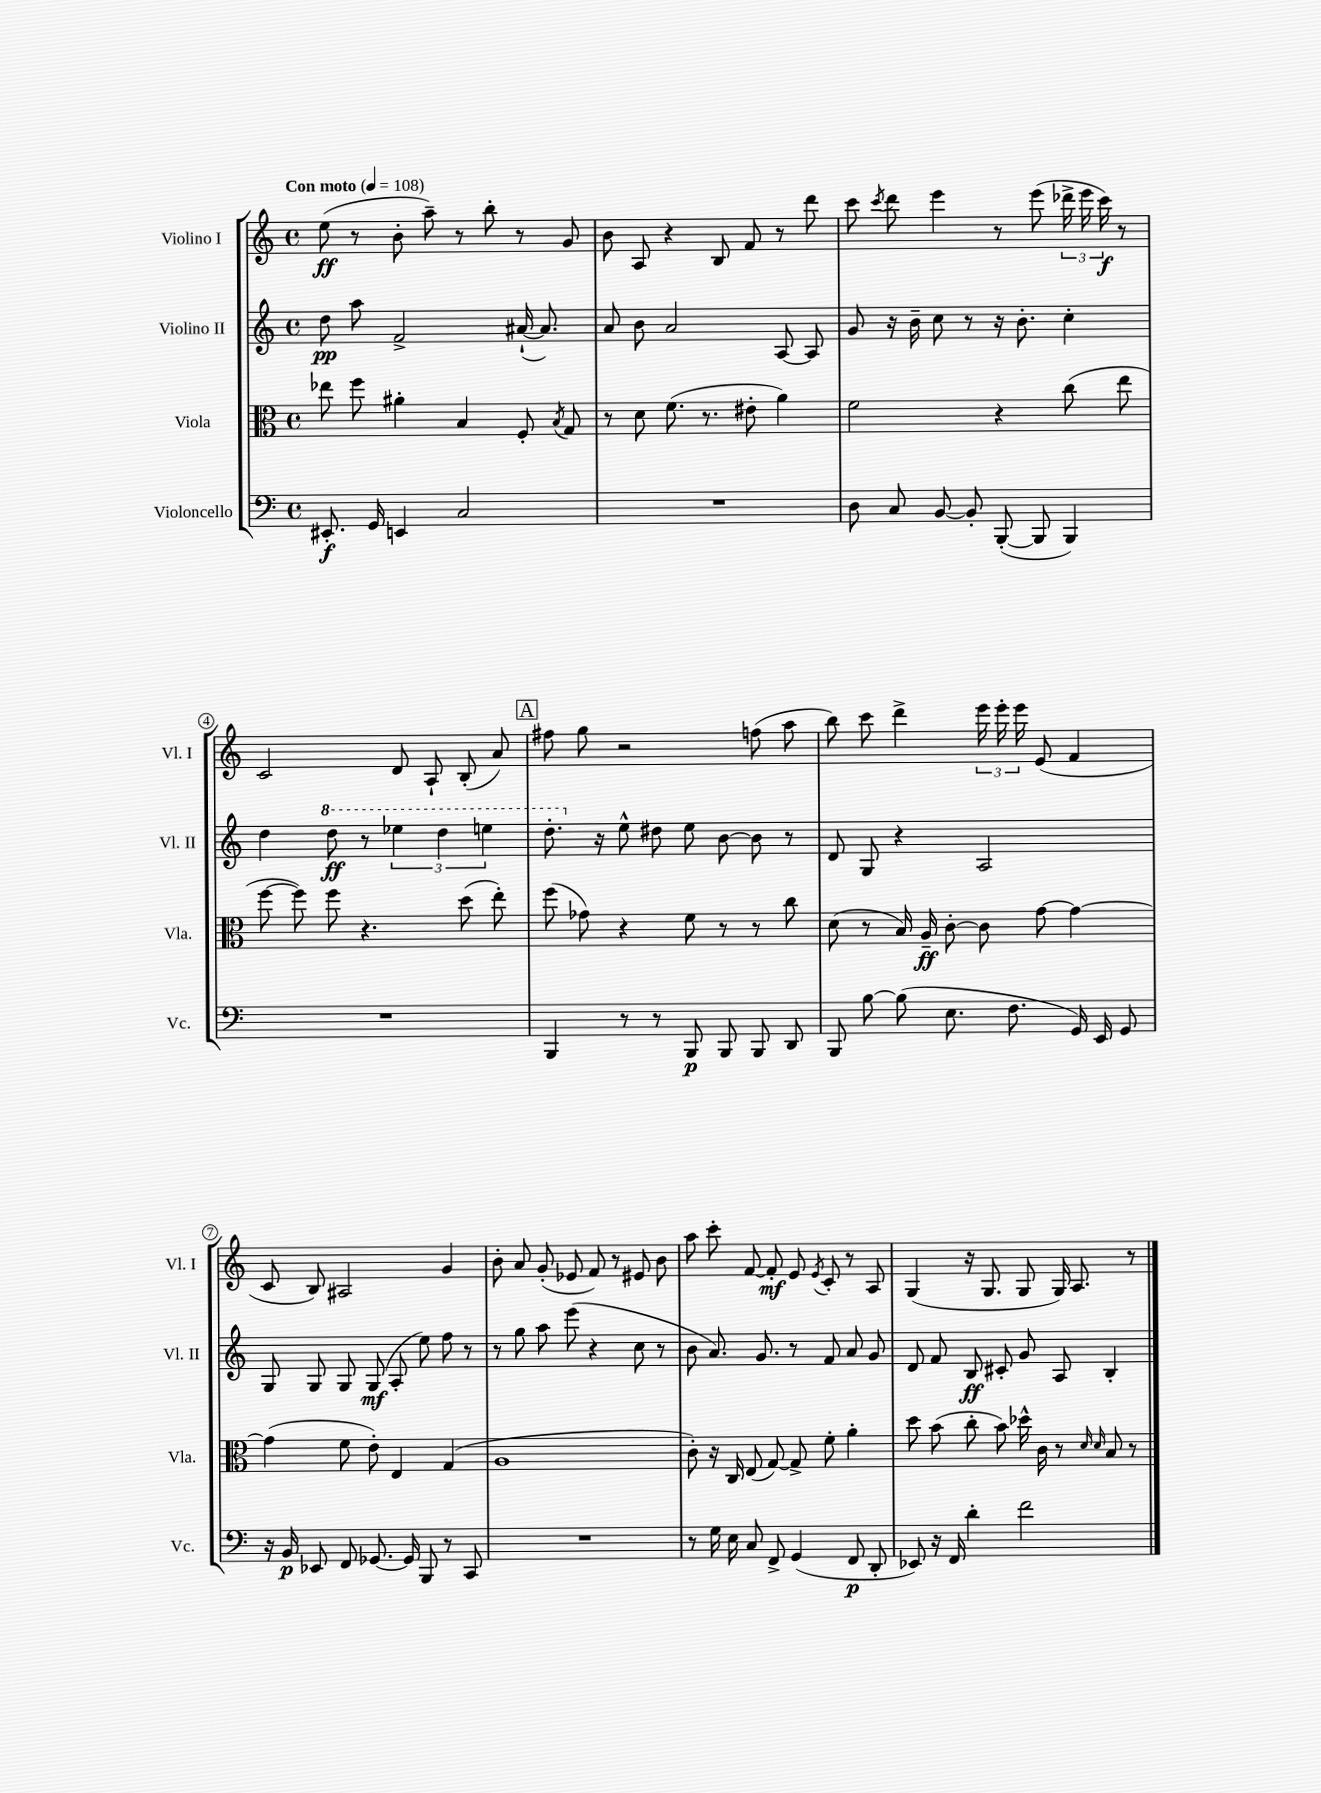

**kern	**dynam	**kern	**dynam	**kern	**dynam	**kern	**dynam
*part4	*part4	*part3	*part3	*part2	*part2	*part1	*part1
*staff4	*staff4	*staff3	*staff3	*staff2	*staff2	*staff1	*staff1
*I"Violoncello	*	*I"Viola	*	*I"Violino II	*	*I"Violino I	*
*I'Vc.	*	*I'Vla.	*	*I'Vl. II	*	*I'Vl. I	*
*clefF4	*	*clefC3	*	*clefG2	*	*clefG2	*
*k[]	*	*k[]	*	*k[]	*	*k[]	*
*M4/4	*	*M4/4	*	*M4/4	*	*M4/4	*
*met(c)	*	*met(c)	*	*met(c)	*	*met(c)	*
*MM108	*	*MM108	*	*MM108	*	*MM108	*
=1	=1	=1	=1	=1	=1	=1	=1
!	!	!	!	!	!	!LO:TX:a:B:t=Con moto	!
8.EE#X'/	f	8ee-X\	.	8dd\	pp	(8ee\	ff
.	.	8ff\	.	8aa\	.	8r	.
16GG/	.	.	.	.	.	.	.
4EEn/	.	4a#X'\	.	2f^/	.	8b'\	.
.	.	.	.	.	.	8aa~\)	.
2C/	.	4B/	.	.	.	8r	.
.	.	.	.	.	.	8bb'\	.
.	.	8F'/	.	([16a#X`/	.	8r	.
.	.	.	.	8.a#/])	.	.	.
.	.	8qB/	.	.	.	.	.
.	.	8G/	.	.	.	8g/	.
=2	=2	=2	=2	=2	=2	=2	=2
1r	.	8r	.	8a/	.	8b\	.
.	.	8d\	.	8b\	.	8A/	.
.	.	(8.f\	.	2a/	.	4r	.
.	.	8.r	.	.	.	.	.
.	.	.	.	.	.	8B/	.
.	.	8e#X'\	.	.	.	8f/	.
.	.	4a\)	.	[8A/	.	8r	.
.	.	.	.	8A/]	.	8ddd\	.
=3	=3	=3	=3	=3	=3	=3	=3
8D\	.	2f\	.	8g/	.	8ccc\	.
.	.	.	.	.	.	8qccc/	.
8C/	.	.	.	16r	.	8ddd\	.
.	.	.	.	16b~\	.	.	.
[8BB/	.	.	.	8cc\	.	4eee\	.
8BB'/]	.	.	.	8r	.	.	.
([8BBB'/	.	4r	.	16r	.	8r	.
.	.	.	.	8.b'\	.	.	.
8BBB/]	.	.	.	.	.	(8eee\	.
4BBB/)	.	(8cc\	.	4cc'\	.	24ddd-X^\	.
.	.	.	.	.	.	24eee\	.
.	.	.	.	.	.	24ccc\)	f
.	.	8ee\	.	.	.	8r	.
!!LO:LB:g=z
=4	=4	=4	=4	=4	=4	=4	=4
1r	.	[8ff\	.	4dd\	.	2c/	.
.	.	8ff\])	.	.	.	.	.
*	*	*	*	*8va	*	*	*
.	.	8ff\	.	8ddd\	ff	.	.
.	.	4.r	.	8r	.	.	.
.	.	.	.	6eee-X\	.	8d/	.
.	.	.	.	.	.	8A`/	.
.	.	.	.	6ddd\	.	.	.
.	.	(8dd\	.	.	.	(8B'/	.
.	.	.	.	6eeen\	.	.	.
.	.	8ee'\)	.	.	.	8a/)	.
!!LO:REH:place=s1:t=A
=5	=5	=5	=5	=5	=5	=5	=5
4BBB/	.	(8ff\	.	8.ddd'\	.	8ff#X\	.
.	.	8g-X\)	.	.	.	8gg\	.
*	*	*	*	*X8va	*	*	*
.	.	.	.	16r	.	.	.
8r	.	4r	.	8ee^^\	.	2r	.
8r	.	.	.	8dd#X\	.	.	.
8BBB/	p	8f\	.	8ee\	.	.	.
8BBB/	.	8r	.	[8b\	.	.	.
8BBB/	.	8r	.	8b\]	.	(8ffn\	.
8DD/	.	8cc\	.	8r	.	8aa\	.
=6	=6	=6	=6	=6	=6	=6	=6
8BBB/	.	(8d\	.	8d/	.	8bb\)	.
[8B\	.	8r	.	8G/	.	8ccc\	.
(8B\]	.	16B/)	.	4r	.	4ddd^\	.
.	.	16A~/	ff	.	.	.	.
8.E\	.	[8c'\	.	.	.	.	.
.	.	8c\]	.	2A/	.	24eee\	.
.	.	.	.	.	.	24eee'\	.
8.F\	.	.	.	.	.	.	.
.	.	.	.	.	.	24eee\	.
.	.	[8g\	.	.	.	(8e/	.
16GG/)	.	4g\_	.	.	.	4f/	.
16EE/	.	.	.	.	.	.	.
8GG/	.	.	.	.	.	.	.
!!LO:LB:g=z
=7	=7	=7	=7	=7	=7	=7	=7
16r	.	(4g\]	.	8G/	.	8c/	.
16BB/	p	.	.	.	.	.	.
8EE-X/	.	.	.	8G/	.	8B/)	.
8FF/	.	8f\	.	8G/	.	2A#X/	.
[8.GG-X/	.	8e'\)	.	(8G/	mf	.	.
.	.	4E/	.	8A'/	.	.	.
16GG-/]	.	.	.	.	.	.	.
8BBB/	.	.	.	8ee\)	.	.	.
8r	.	(4G/	.	8ff\	.	4g/	.
8CC/	.	.	.	8r	.	.	.
=8	=8	=8	=8	=8	=8	=8	=8
1r	.	1A	.	8r	.	8b'\	.
.	.	.	.	8gg\	.	8a/	.
.	.	.	.	8aa\	.	(8g'/	.
.	.	.	.	(8eee\	.	8e-X/	.
.	.	.	.	4r	.	8f/)	.
.	.	.	.	.	.	8r	.
.	.	.	.	8cc\	.	8e#X/	.
.	.	.	.	8r	.	8b\	.
=9	=9	=9	=9	=9	=9	=9	=9
8r	.	8c'\)	.	8b\	.	8aa\	.
16G\	.	16r	.	8.a/)	.	8ccc'\	.
16E\	.	16C/	.	.	.	.	.
8C/	.	(8E/	.	.	.	[8f/	.
.	.	.	.	8.g/	.	.	.
8FF^/	.	[8G/)	.	.	.	8f'/]	mf
(4GG/	.	8G^/]	.	8r	.	8e/	.
.	.	.	.	.	.	8qe/	.
.	.	8f'\	.	8f/	.	8c'/	.
8FF/	p	4a'\	.	8a/	.	8r	.
8DD'/	.	.	.	8g/	.	8A/	.
=10	=10	=10	=10	=10	=10	=10	=10
8EE-X/)	.	8dd\	.	8d/	.	(4G/	.
16r	.	(8b\	.	8f/	.	.	.
16FF/	.	.	.	.	.	.	.
4d'\	.	8cc'\	.	8B/	ff	16r	.
.	.	.	.	.	.	8.G/	.
.	.	8b\)	.	8c#X'/	.	.	.
2f\	.	16dd-X^^\	.	8g/	.	8G/	.
.	.	16c\	.	.	.	.	.
.	.	8r	.	8A/	.	16G/)	.
.	.	.	.	.	.	8.A/	.
.	.	16qqd/	.	.	.	.	.
.	.	16qqd/	.	.	.	.	.
.	.	8B/	.	4B'/	.	.	.
.	.	8r	.	.	.	8r	.
==	==	==	==	==	==	==	==
*-	*-	*-	*-	*-	*-	*-	*-
